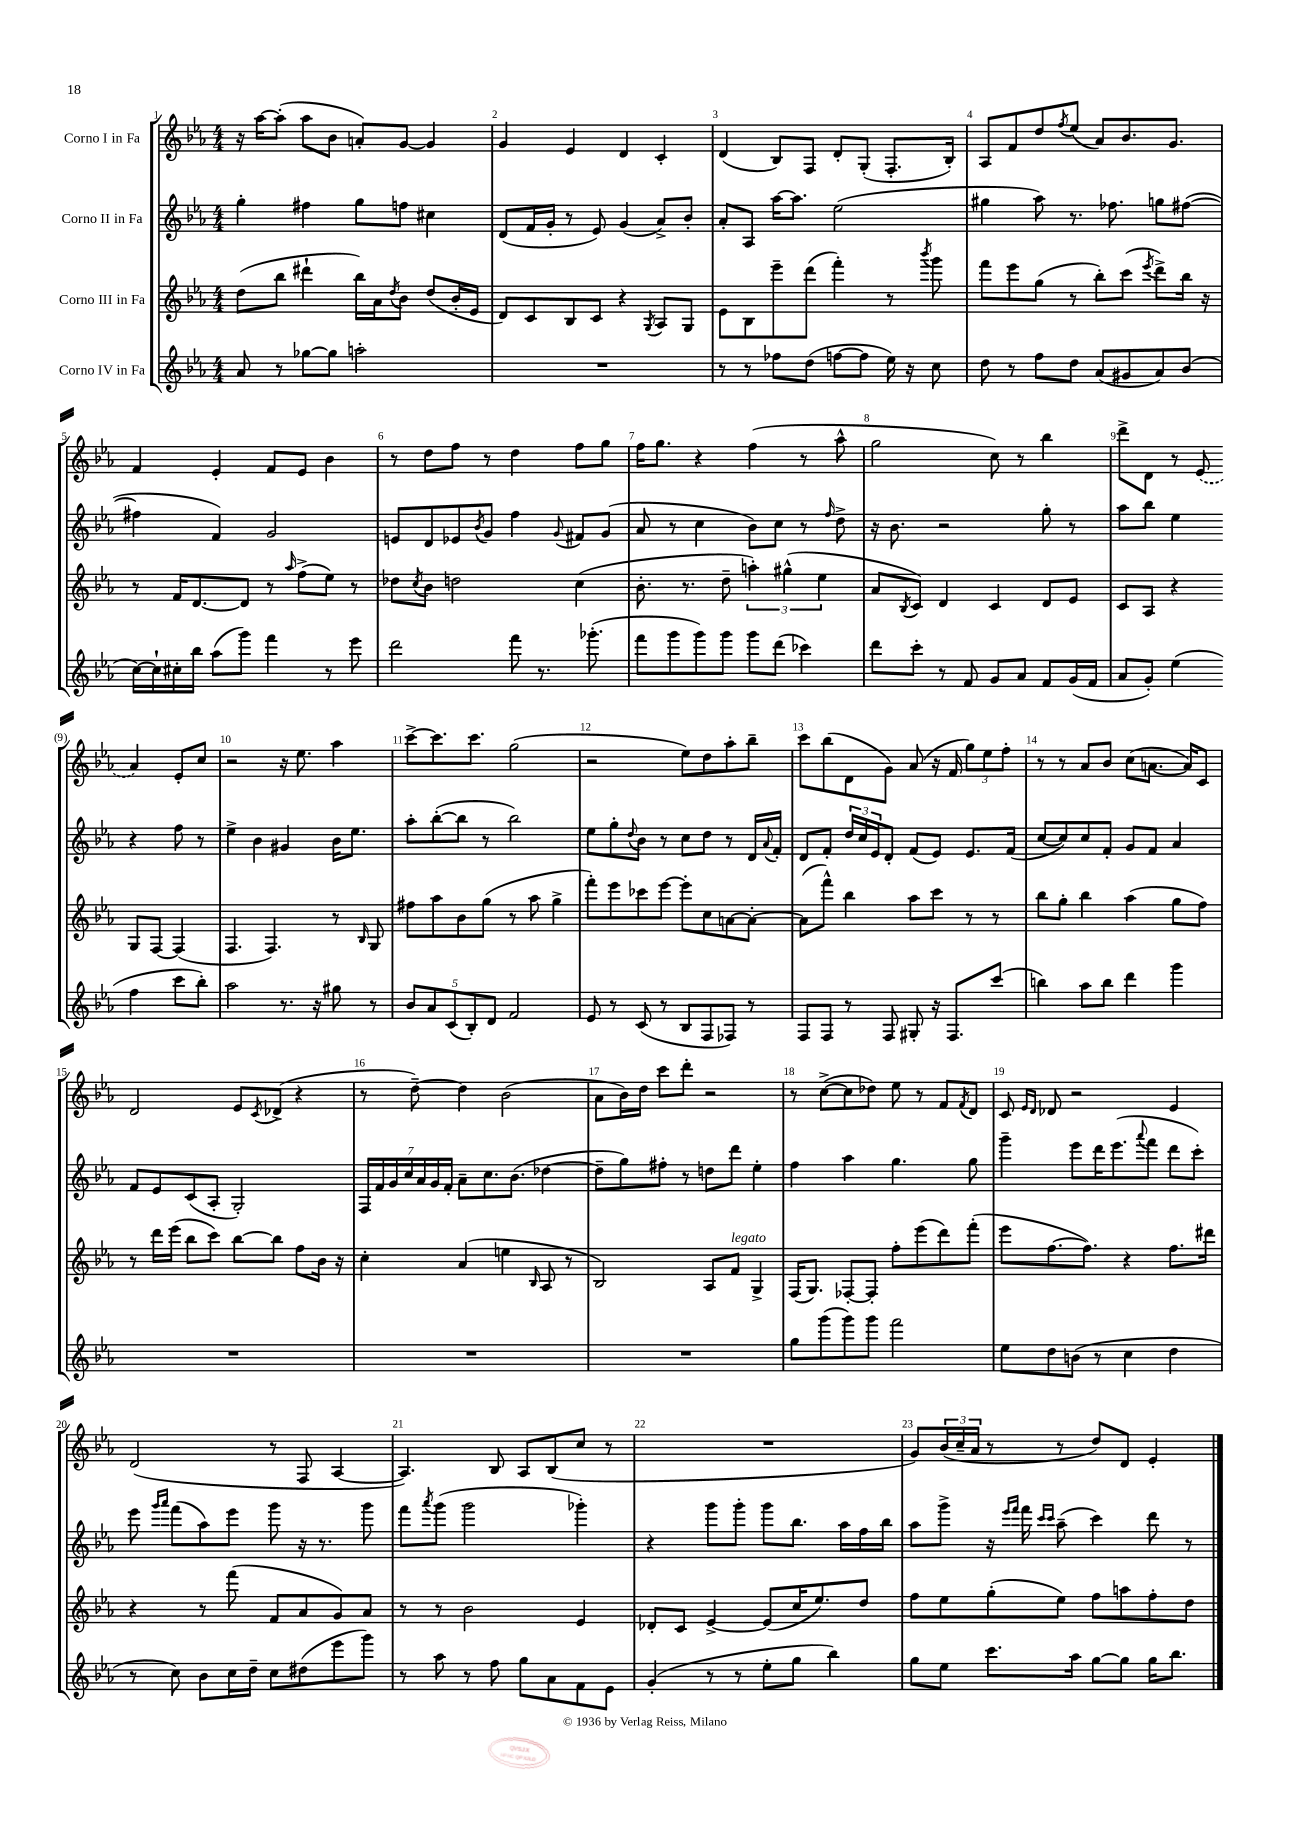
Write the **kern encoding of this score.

**kern	**kern	**kern	**kern
*staff4	*staff3	*staff2	*staff1
*clefG2	*clefG2	*clefG2	*clefG2
*k[b-e-a-]	*k[b-e-a-]	*k[b-e-a-]	*k[b-e-a-]
*M4/4	*M4/4	*M4/4	*M4/4
8a-/	(8dd\L	4gg'\	16r
.	.	.	[16aa-\LK
8r	8bb-\J	.	(8aa-'\]J
[8gg-\L	4ddd#`\	4ff#\	8aa-\L
8gg-\]J	.	.	8b-\J
2aa'\	16bb-\LL)	8gg\L	8a'/L)
.	16a-\J	.	.
.	8qdd/	.	.
.	8b-\J	8ff\J	[8g/J
.	(8dd/L	4cc#\	4g/]
.	16b-'/L	.	.
.	16e-/JJ	.	.
=	=	=	=
1r	8d/L)	(8d/L	4g/
.	8c/	16f/L	.
.	.	16g'/JJ	.
.	8B-/	8r	4e-/
.	8c/J	8e-/)	.
.	4r	(4g/	4d/
.	8qG/	.	.
.	8A-/L	8a-^/L)	4c'/
.	8G/J	8b-'/J	.
=	=	=	=
8r	8e-\L	8a-'/L	(4d/
8r	8B-\	8A-/J	.
8ff-\L	8eee-~\	[16aa-\LK	8B-/L)
.	.	8.aa-\]J	.
(8dd\J	(8ddd\J	.	8F/J
[8ff\L	4fff'\)	(2ee-\	8d'/L
8ff\]J	.	.	(8G'/J
16ee-\)	8r	.	8.F'/L
16r	.	.	.
.	8qbbb-/	.	.
8cc\	8ggg\	.	.
.	.	.	16B-'/Jk)
=	=	=	=
8dd\	8fff\L	4gg#\	8A-/L
8r	8eee-\	.	8f/
8ff\L	(8gg\J	8aa-\)	8dd/
.	.	.	8qff/
8dd\J	8r	8.r	(8ee-/J
(8a-/L	8bb-'\L)	.	8a-/L)
.	.	8.ff-\	.
8g#/	(8ccc\J	.	8.b-/
.	8qeee-/	.	.
8a-/)	8ddd^\L)	8gg\L	.
.	.	.	8.g/J
(8b-/J	16bb-\Jk	([8ff#\J	.
.	16r	.	.
=	=	=	=
[16cc\LL)	8r	4ff#\]	4f/
16cc`\]	.	.	.
16cc#'\	16f/LK	.	.
16bb-\JJ	[8.d/	.	.
(8aa-\L	.	4f/)	4e-'/
8ggg\J)	8d/]J	.	.
4fff\	8r	2g/	8f/L
.	16qqaa-/	.	.
.	(8ff^\L	.	8e-/J
8r	8ee-\J)	.	4b-\
8eee-\	8r	.	.
=	=	=	=
2ddd\	8dd-\L	8e/L	8r
.	8qcc/	.	.
.	8b-\J	8d/	8dd\L
.	2dd\	8e-/	8ff\J
.	.	8qb-/	.
.	.	8g/J	8r
8fff\	.	4ff\	4dd\
8.r	.	.	.
.	.	8qqg/	.
.	(4cc\	8f#/L	8ff\L
(8.ggg-'\	.	.	.
.	.	(8g/J	8gg\J
=	=	=	=
8fff\L	8.b-'\	8a-/	16ff\LK
.	.	.	8.gg\J
8ggg\	.	8r	.
.	8.r	.	.
8ggg\)	.	4cc\	4r
8ggg\J	8dd~\	.	.
8ggg\L	6aa'\)	8b-\L)	(4ff\
(8ddd\J	.	8cc\J	.
.	(6gg#^^\	.	.
4ccc-\)	.	8r	8r
.	6ee-\	.	.
.	.	16qqff/	.
.	.	8dd^\	8aa-^^\
=	=	=	=
8ddd\L	8a-/L	16r	2gg\
.	.	8.b-\	.
.	8qB-/	.	.
8ccc'\J	8c/J)	.	.
8r	4d/	2r	.
8f/	.	.	.
8g/L	4c/	.	8cc\)
8a-/J	.	.	8r
8f/L	8d/L	8gg'\	4bb-\
(16g/L	8e-/J	8r	.
16f/JJ	.	.	.
=	=	=	=
8a-/L	8c/L	8aa-\L	8ddd^\L
8g'/J)	8A-/J	8bb-\J	8d\J
(4ee-\	4r	4ee-\	8r
.	.	.	(8e-/
4ff\	8G/L	4r	4a-/)
.	[8F/J	.	.
8ccc\L	(4F/]	8ff\	8e-'/L
8bb-'\J)	.	8r	8cc/J
=	=	=	=
2aa-\	4.F/	4ee-^\	2r
.	.	4b-\	.
.	4.F/)	.	.
8.r	.	4g#/	16r
.	.	.	8.ee-\
16r	.	.	.
8gg#\	8r	16b-\LK	4aa-\
.	.	8.ee-\J	.
.	16qqB-/	.	.
8r	8G/	.	.
=	=	=	=
10b-/L	8ff#\L	8aa-'\L	[8ccc^\L
10a-/	.	.	.
.	8aa-\	([8bb-'\	8.ccc\]
(10c/	.	.	.
.	8b-\	8bb-\]J	.
10B-'/)	.	.	.
.	.	.	8.ccc\J
.	(8gg\J	8r	.
10d/J	.	.	.
2f/	8r	2bb-\)	(2gg\
.	8aa-\	.	.
.	4gg^\	.	.
=	=	=	=
8e-/	8fff'\L)	8ee-\L	2r
8r	8eee-\	8gg'\	.
.	.	8qqdd/	.
(8c/	8ccc-\	8b-\J	.
8r	[8eee-\J	8r	.
8B-/L	8eee-'\]L	8cc\L	8ee-\L)
8F/	8cc\	8dd\J	8dd\
8F-/J)	[8a\	8r	8aa-'\
8r	8a'\_J	16d/LL	8bb-~\J
.	.	8qqa-/	.
.	.	16f'/JJ	.
=	=	=	=
8F/L	(8a\]L	8d/L	8ccc\L
8F/J	8fff^^\J)	8f'/J	(8bb-\
8r	4bb-\	24dd/LL	8d\
.	.	24cc/	.
.	.	24e-/J	.
8F/	.	8d'/J	8g\J)
8G#'/	8aa-\L	(8f/L	(8a-/
16r	8ccc\J	8e-/J)	16r
8.F/L	.	.	16f/
.	8r	8.e-/L	12gg\L)
.	.	.	12ee-\
(8ccc/J	8r	.	.
.	.	.	12ff'\J
.	.	(16f/Jk	.
=	=	=	=
4bb\)	8bb-\L	[8cc/L	8r
.	8gg'\J	8cc/])	8r
8aa-\L	4bb-\	8cc/	8a-/L
8bb\J	.	8f'/J	8b-/J
4ddd\	(4aa-\	8g/L	(8cc\L
.	.	8f/J	[8.a\J
4ggg\	8gg\L	4a-/	.
.	.	.	16a/]LK)
.	8ff\J)	.	8c/J
=	=	=	=
1r	8r	8f/L	2d/
.	16ddd\LL	8e-/	.
.	(16eee-\JJ	.	.
.	8bb-\L	(8c/	.
.	8ccc\J)	8A-'/J	.
.	[8bb-\L	2G'/)	8e-/L
.	.	.	8qc/
.	8bb-\]J	.	(8d-^/J
.	8ff\L	.	4r
.	16b-\Jk	.	.
.	16r	.	.
=	=	=	=
1r	4cc'\	28F/LL	8r
.	.	28f/	.
.	.	28g/	.
.	.	28cc/	.
.	.	.	[8dd~\)
.	.	28a-/	.
.	.	28g/	.
.	.	28f'/JJ	.
.	(4a-/	8a-~\L	4dd\]
.	.	8.cc\	.
.	4ee\	.	(2b-\
.	.	(8.b-\J	.
.	16qqB-/	.	.
.	8A-/	[4dd-\	.
.	8r	.	.
=	=	=	=
1r	2B-/)	8dd-~\]L	8a-\L
.	.	8gg\)	16b-\L)
.	.	.	16dd\JJ
.	.	8ff#'\J	8ccc\L
.	.	8r	8ddd'\J
.	8A-/L	8dd\L	2r
.	8f/J	8ddd\J	.
.	4G^/	4ee-'\	.
=	=	=	=
8gg\L	(16F/LK	4ff\	8r
.	8.G/J)	.	.
(8ggg\	.	.	([8cc^\L
8ggg\)	[8F-'/L	4aa-\	8cc\]
8ggg\J	8F-'/]J	.	8dd-\J)
2fff\	8ff'\L	4.gg\	8ee-\
.	(8eee-\	.	8r
.	8ddd\)	.	8f/L
.	.	.	8qf/
.	(8fff'\J	8gg\	8d/J
=	=	=	=
8ee-\L	8eee-\L	4ggg~\	8c/
.	.	.	16qqe-/LL
.	.	.	16qqd/JJ
8dd\	[8.ff\	.	8d-/
(8b\J	.	8eee-\L	2r
.	8.ff\]J)	.	.
8r	.	16ddd\K	.
.	.	(8.eee-\	.
4cc\	4r	.	.
.	.	8qqaaa-/	.
.	.	8fff\J	.
4dd\	8.ff\L	8ddd\L	4e-/
.	.	8ccc'\J)	.
.	16ddd#\Jk	.	.
=	=	=	=
8r	4r	8eee-\	(2d/
.	.	16qqggg/LL	.
.	.	16qqaaa-/JJ	.
8cc\)	.	(8fff\L	.
8b-\L	8r	8aa-\)	.
16cc\L	(8fff\	8eee-\J	.
16dd~\JJ	.	.	.
8cc\L	8f/L	8ggg\	8r
(8dd#\	8a-/	16r	8F/
.	.	8.r	.
8eee-\	8g/)	.	[4A-/
8ggg\J)	8a-/J	8ggg\	.
=	=	=	=
8r	8r	8fff\L	4.A-/])
.	.	8qaaa-/	.
8aa-\	8r	(8ggg\J	.
8r	2b-\	2ggg\	.
8ff\	.	.	8B-/
8gg\L	.	.	8A-/L
8a-\	.	.	(8B-/
8f\	4e-/	4ggg-'\)	8cc/J
8e-\J	.	.	8r
=	=	=	=
(4g'/	8d-'/L	4r	1r
.	8c/J	.	.
8r	[4e-^/	8ggg\L	.
8r	.	8ggg'\J	.
8ee-'\L	(8e-/]L	8ggg\L	.
8gg\J	16cc/K	8.bb-\J	.
.	8.ee-/)	.	.
4bb-\)	.	.	.
.	.	16aa-\LL	.
.	8dd/J	16ff\	.
.	.	16bb-\JJ	.
=	=	=	=
8gg\L	8ff\L	8aa-\L	8g/L)
8ee-\J	8ee-\	8ggg^\J	(24b-/L
.	.	.	24cc~/
.	.	.	24a-/JJ
8.ccc\L	(8gg'\	16r	8r
.	.	16qqeee-/LL	.
.	.	16qqfff/JJ	.
.	.	16fff\	.
.	.	16qqccc/LL	.
.	.	16qqccc/JJ	.
.	8ee-\J)	(8aa-~\	8r
16aa-\Jk	.	.	.
[8gg\L	8ff\L	4ccc\)	8dd/L)
8gg\]J	8aa\	.	8d/J
16gg\LK	8ff'\	8ddd\	4e-'/
8.bb-\J	.	.	.
.	8dd\J	8r	.
==	==	==	==
*-	*-	*-	*-
